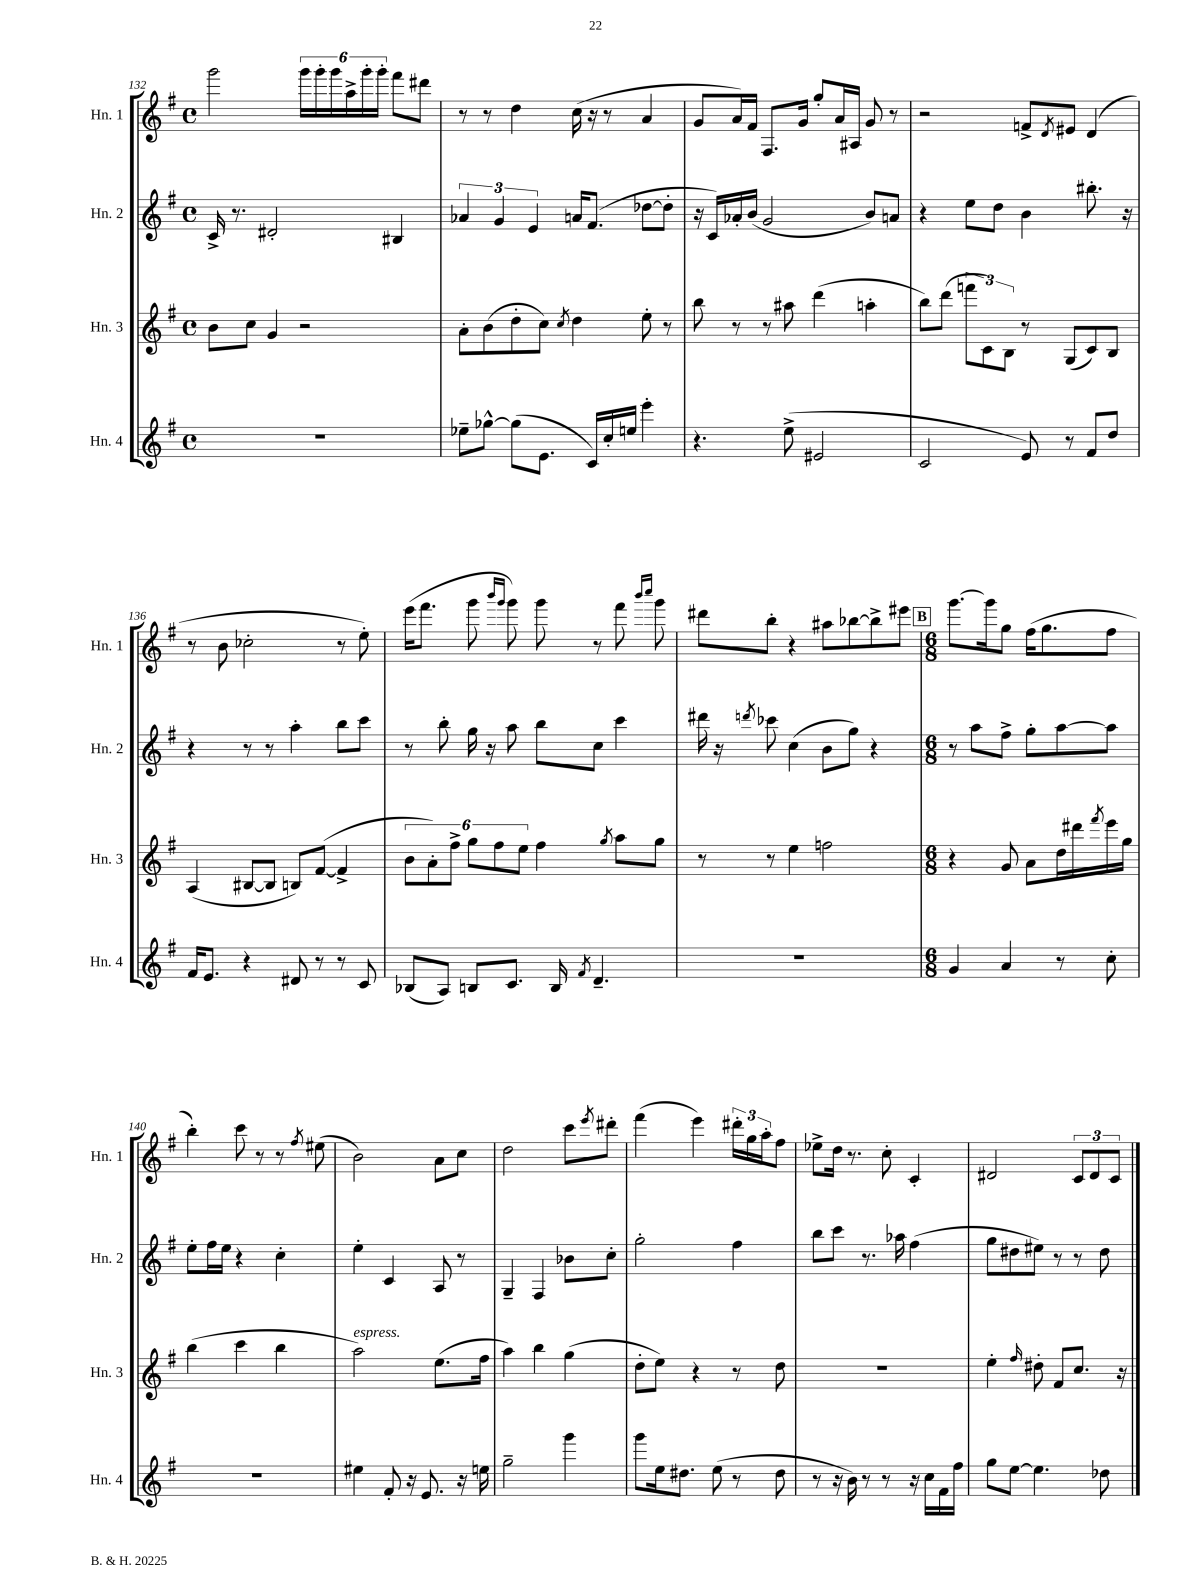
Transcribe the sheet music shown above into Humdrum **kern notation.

**kern	**kern	**kern	**kern
*staff4	*staff3	*staff2	*staff1
*clefG2	*clefG2	*clefG2	*clefG2
*k[f#]	*k[f#]	*k[f#]	*k[f#]
*M4/4	*M4/4	*M4/4	*M4/4
*met(c)	*met(c)	*met(c)	*met(c)
1r	8b	16c^	2ggg
.	.	8.r	.
.	8cc	.	.
.	4g	2d#'	.
.	2r	.	24ggg
.	.	.	24ggg'
.	.	.	24ggg
.	.	.	24aa^
.	.	.	24ggg'
.	.	.	24ggg'
.	.	4B#	8fff#
.	.	.	8ddd#
=	=	=	=
8ee-~	8a'	6a-	8r
[8gg-^^	(8b	.	8r
.	.	6g	.
(8gg-]	8dd'	.	4dd
.	.	6e	.
8.e	8cc)	.	.
.	8qcc	.	.
.	4dd	16a	(16cc
16c)	.	(8.f#	16r
16cc'	.	.	8r
16ee	.	.	.
4eee'	8ee'	[8dd-	4a
.	8r	8dd-']	.
=	=	=	=
4.r	8bb	16r	8g
.	.	16c)	.
.	8r	16a-'	16a)
.	.	(16b	16f#
.	8r	2g	8.F#
(8ee^	8aa#	.	.
.	.	.	16g
2e#	(4ddd	.	8gg'
.	.	.	16a
.	.	.	16A#
.	4aa'	8b)	8g
.	.	8a	8r
=	=	=	=
2c	8bb)	4r	2r
.	(8ddd	.	.
.	12fff	8ee	.
.	12c)	.	.
.	.	8dd	.
.	12B	.	.
8e)	8r	4b	8f^
.	.	.	8qd
8r	(8G	.	8e#
8f#	8c)	8.bb#'	(4d
8dd	8B	.	.
.	.	16r	.
=	=	=	=
16f#	(4A	4r	8r
8.e	.	.	.
.	.	.	8b
4r	[8B#	8r	2cc-'
.	8B#]	8r	.
8d#	8B)	4aa'	.
8r	([8f#	.	.
8r	4f#^]	8bb	8r
8c	.	8ccc	8ee')
=	=	=	=
(8B-	12b	8r	(16eee
.	.	.	8.fff#
.	12a')	.	.
8A)	.	8bb'	.
.	12ff#^	.	.
8B	12gg	16gg	8ggg
.	.	16r	.
.	12ff#	.	.
.	.	.	16qqbbb
.	.	.	16qqggg
8.c	.	8aa	8ggg)
.	12ee	.	.
.	4ff#	8bb	8ggg
16B	.	.	.
8qf#	.	.	.
4.d~	.	8cc	8r
.	8qgg	.	.
.	8aa	4ccc	8fff#
.	.	.	16qqbbb
.	.	.	16qqcccc
.	8gg	.	8ggg
=	=	=	=
1r	8r	16ddd#	8ddd#
.	.	16r	.
.	.	8qddd	.
.	8r	8ccc-	8bb'
.	4ee	(4cc	4r
.	2ff	8b	8aa#
.	.	8gg)	[8bb-
.	.	4r	8bb-^]
.	.	.	8eee#
=	=	=	=
*M6/8	*M6/8	*M6/8	*M6/8
4g	4r	8r	[8.ggg
.	.	8aa	.
.	.	.	16ggg]
4a	8g	8ff#^	8gg
.	8a	8gg'	(16ff#
.	.	.	8.gg
8r	16dd	[8aa	.
.	16ddd#	.	.
.	8qfff#	.	.
8cc'	16eee	8aa]	8ff#
.	16gg	.	.
=	=	=	=
2.r	(4bb	8ee'	4bb')
.	.	16ff#	.
.	.	16ee	.
.	4ccc	4r	8ccc
.	.	.	8r
.	4bb	4cc'	8r
.	.	.	8qff#
.	.	.	(8ee#
=	=	=	=
4ee#	2aa)	4ee'	2b)
8f#'	.	4c	.
16r	.	.	.
8.e	.	.	.
.	(8.ee	8A	8a
16r	.	8r	8cc
16ee	16ff#	.	.
=	=	=	=
2gg~	4aa)	4G~	2dd
.	4bb	4F#	.
4ggg	(4gg	8b-	8ccc
.	.	.	8qeee
.	.	8cc'	8ddd#'
=	=	=	=
8ggg	8dd'	2gg'	(4fff#
16ee	8ee)	.	.
8.dd#	.	.	.
.	4r	.	4eee)
(8ee	.	.	.
8r	8r	4ff#	24ddd#'
.	.	.	24gg
.	.	.	24aa'
8dd#	8dd	.	8ff#
=	=	=	=
8r	2.r	8bb	8ee-^
16r	.	8ccc	16dd
16b)	.	.	8.r
8r	.	8.r	.
8r	.	.	8cc'
.	.	16aa-	.
16r	.	(4ff#	4c'
16cc	.	.	.
16f#	.	.	.
16ff#	.	.	.
=	=	=	=
8gg	4ee'	8gg	2d#
[8ee	.	8dd#	.
.	16qqff#	.	.
4.ee]	8dd#'	8ee#)	.
.	8f#	8r	.
.	8.cc	8r	12c
.	.	.	12d#
8dd-	.	8dd#	.
.	.	.	12c
.	16r	.	.
==	==	==	==
*-	*-	*-	*-
